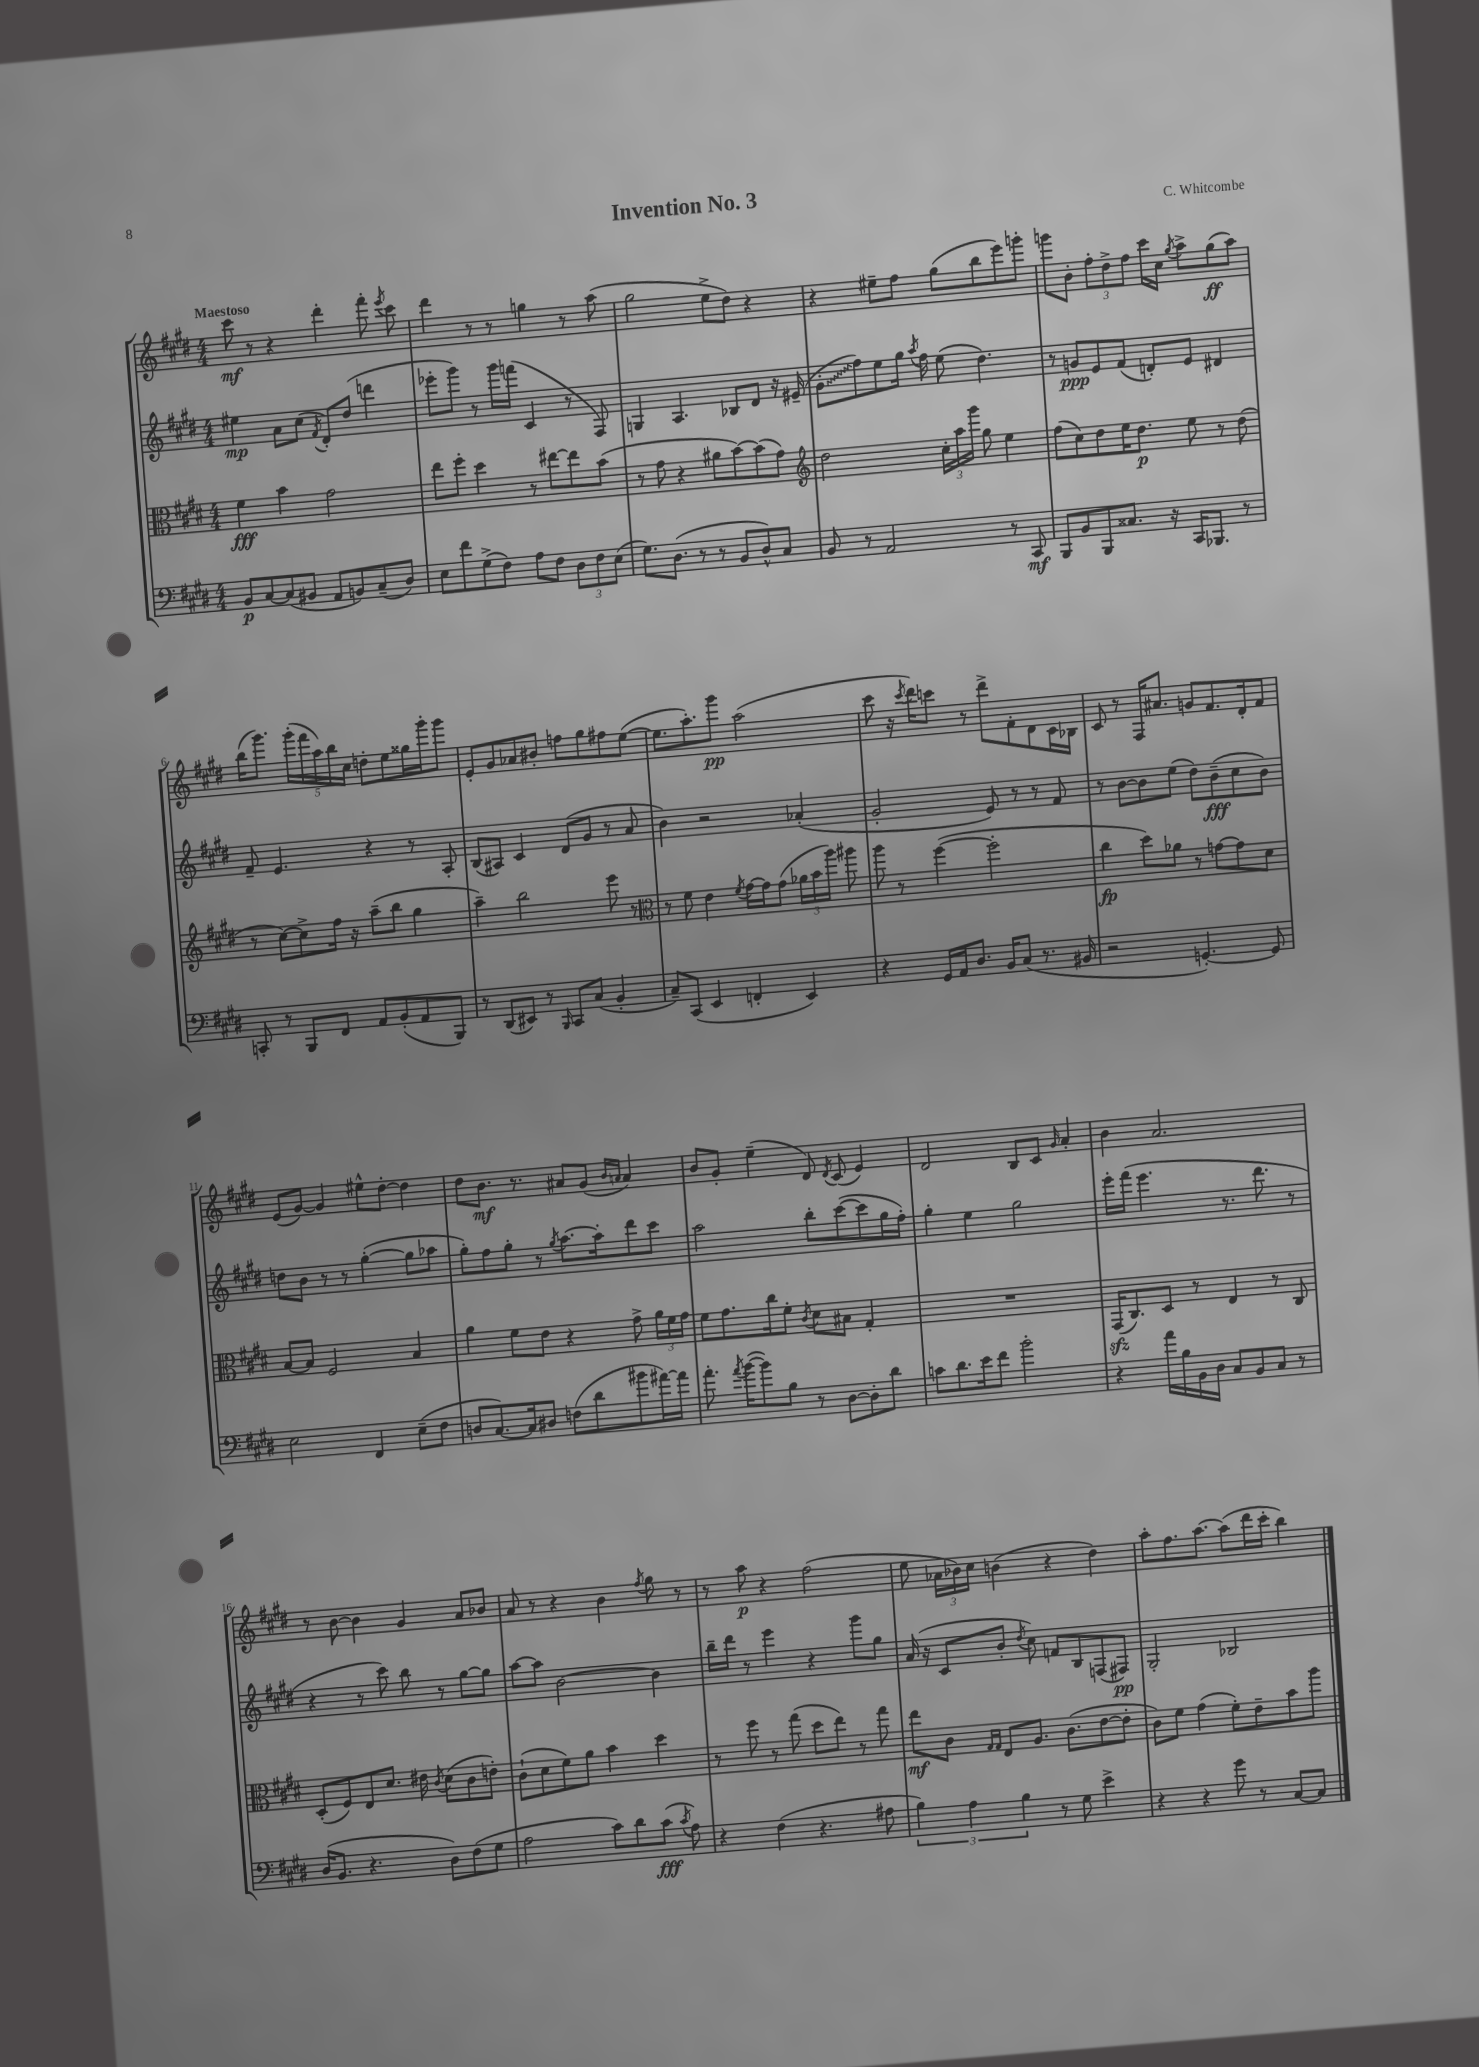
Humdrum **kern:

**kern	**kern	**kern	**kern
*staff4	*staff3	*staff2	*staff1
*clefF4	*clefC3	*clefG2	*clefG2
*k[f#c#g#d#]	*k[f#c#g#d#]	*k[f#c#g#d#]	*k[f#c#g#d#]
*M4/4	*M4/4	*M4/4	*M4/4
8BB	4f#	4ee#	8ccc#
[8C#	.	.	8r
(8C#]	4b	8a	4r
8BB#	.	(8cc#	.
.	.	8qf#	.
8AA	2g#	8d#')	4ddd#'
8BB)	.	(8dd#	.
(8C#~	.	4ddd	8fff#'
.	.	.	8qeee
8D#)	.	.	8ccc#
=	=	=	=
8E	8ee	8eee-'	4ddd#
8f#	8ff#'	8ggg#)	.
(8G#^	4dd#	8r	8r
8F#)	.	16ggg#	8r
.	.	(16fff	.
8A	8r	4c#	4gg
8F#	[8ee#	.	.
12D#	8ee#]	8r	8r
12F#	.	.	.
.	(8b	8F#)	(8aa
(12E	.	.	.
=	=	=	=
8.G#)	8r	4G	2gg#
.	8g#	.	.
(8.D#	.	.	.
.	4r	4.A	.
8r	.	.	.
8r	8a#	.	8ee^
8BB	[8b)	8B-	8dd#)
8D#^^)	(8b]	8d#	4r
8C#	8g#)	16r	.
.	.	(16e#~	.
=	=	=	=
*	*clefG2	*	*
8BB	2dd#	8g#'	4r
8r	.	8ff#)	.
2AA	.	8ee	8ee#~
.	.	16gg#	8ff#
.	.	8qaa	.
.	.	16ff#	.
.	24cc#'	(8ee	(8gg#
.	24aa	.	.
.	24ggg#	.	.
.	8gg#	4.dd#)	8bb
8r	4ee	.	8eee)
8CC#	.	.	8ggg'
=	=	=	=
8BBB	(8ff#	8r	8ggg
8BB	8cc#)	8g	8b'
8BBB	8dd#	8e	12ff#'
.	.	.	12dd#^
8.C##	16ee	(8f#	.
.	.	.	12ff#
.	8.dd#	.	.
.	.	8d')	16ccc#
16r	.	.	16cc#
.	.	.	8qgg#
16CC#	8ee	8e	8aa^
8.BBB-	.	.	.
.	8r	4d#	(8gg#
8r	(8dd#	.	8aa)
=	=	=	=
8CC'	8r	8f#~	(16bb
.	.	.	8.ggg#)
8r	[8cc#)	4.e	.
8BBB	8cc#^]	.	(20ggg#'
.	.	.	20fff#
.	.	.	20aa)
8FF#	16ff#	.	.
.	.	.	20bb
.	16r	.	.
.	.	.	20cc#
8AA	(8aa~	4r	8dd'
(8BB'	8bb	.	8ee
8AA	4gg#	8r	16gg##
.	.	.	16ggg#'
8BBB)	.	8A'	8ggg#
=	=	=	=
8r	4aa~)	(8B	8e'
(8DD#	.	8A#)	8g#
8EE#)	2bb	4c#	8a-
8r	.	.	8b#'
16qqBBB	.	.	.
8CC#	.	(8d#	8ff
(8C#	.	8g#	8gg#
4BB'	8eee	8r	8ff#
.	8r	8a	([8ee
=	=	=	=
*	*clefC3	*	*
8C#~)	8r	4b)	8.ee]
(8CC#	8f#	.	.
.	.	.	8.aa')
4EE	4e	2r	.
.	.	.	8ggg#
.	8qf#	.	.
4FF'	[16g#	.	(2aa
.	16g#]	.	.
.	(8g#	.	.
4EE)	24a-	(4a-'	.
.	24b	.	.
.	24aa)	.	.
.	8aa#	.	.
=	=	=	=
4r	8aa	2g#'	8ccc#
.	8r	.	16r
.	.	.	8qccc#
.	.	.	16ddd#)
16GG#	([4ff#	.	8ccc
16AA	.	.	.
8.D#	.	.	8r
.	2ff#']	8e)	8ddd#^
16BB	.	.	.
(8C#	.	8r	8f#'
8.r	.	8r	8d#
.	.	8f#	16c#
16BB#	.	.	16B-
=	=	=	=
2r	4cc#	8r	8c#
.	.	[8b	8r
.	8dd#)	8b]	16F#
.	.	.	8.a#
.	8a-	(8ee	.
[4.GG')	8r	8dd#)	8g
.	[8g	(8b~	8.f#
.	8g]	8cc#	.
.	.	.	16d#'
8GG]	8d#	8b)	8f#
=	=	=	=
2E	[8B	8dd	(8e
.	8B]	8b	[8g#)
.	2F#	8r	4g#]
.	.	8r	.
4FF#	.	([4gg#'	8ee#^^
.	.	.	[8dd#'
(8E~	4B	8gg#]	4dd#]
8F#	.	8aa-	.
=	=	=	=
8D	4a	8gg#')	8dd#
[8.C#)	.	8ff#	8.b
.	8f#	8gg#'	.
16C#]	.	.	8.r
8D#	8e	8r	.
.	.	8qgg#	.
(8F	4r	[8.aa	8a#
8d#	.	.	(8g#
.	.	16aa']	.
.	.	.	16qqb
.	.	.	16qqa
8b#	8g#^	8ddd#	4a)
[16a#)	24a	8ccc#	.
.	24f#	.	.
16a#]	.	.	.
.	24g#	.	.
=	=	=	=
8.a'	8f#	2aa	8b
.	8.g#	.	8g#'
8qa	.	.	.
([16b	.	.	.
8b])	.	.	(4ee~
.	16cc#	.	.
8B	8f#'	.	.
.	8qc#	.	.
8r	8d#	8bb'	8d#)
.	.	.	8qd#
[8D#	8B#	([8ccc#	(8c#
8D#']	4G#'	8ccc#]	4e)
8d#	.	16gg#	.
.	.	16ff#')	.
=	=	=	=
8c	1r	4gg#'	2d#
8.d#	.	.	.
.	.	4ee	.
16e	.	.	.
8f#	.	.	.
2b'	.	2gg#	8B
.	.	.	8c#
.	.	.	16qqg#
.	.	.	4a'
=	=	=	=
4r	(16GG#	16eee'	4b
.	8.C#)	(16fff#	.
.	.	4.eee	.
16a	8D#	.	2.a
16B	.	.	.
16BB	8r	.	.
16D#	.	.	.
8C#	4E	8.r	.
8BB	.	.	.
.	.	8.ddd#	.
8C#	8r	.	.
8r	8C#	8r	.
=	=	=	=
(16D#	(8D#'	4r	8r
8.BB	.	.	.
.	8F#)	.	[8b
4.r	8E	8r	4b]
.	8.d#	8ccc#)	.
.	.	8bb	4g#
.	16e#	.	.
.	8qc#	.	.
8D#)	(8d#	8r	.
(8F#	8c#	[8gg#	8a
8G#	8e')	8gg#]	8b-
=	=	=	=
2A	(8c#`	[8aa	8a
.	8d#	8aa]	8r
.	8f#)	[2b	4r
.	8a	.	.
8c#)	4b	.	4b
8d#	.	.	.
.	.	.	8qff#
(8c#	4dd#	4b]	8gg#
8qc#	.	.	.
8A)	.	.	8r
=	=	=	=
4r	8r	16bb~	8r
.	.	16ddd#	.
.	8ff#	8r	8aa
(4F#	8r	4eee	4r
.	(8gg#	.	.
4.r	8dd#	4r	(2ff#
.	8ee)	.	.
.	8r	8ggg#	.
8A#	8gg#	8gg#	.
=	=	=	=
6B)	8ee	(16a	8ee
.	.	16r	.
.	8c#	8c#	24a-
6A	.	.	24b-)
.	.	.	24cc#
.	16qqG#	.	.
.	16qqG#	.	.
.	8E	8b'	(4b
6B	.	.	.
.	.	8qdd#	.
.	8.A	8cc#)	.
8r	.	8f	4r
.	(8.c#	.	.
8G#	.	8B	.
4e^	[8e	(8F	4dd#)
.	8e']	8F#)	.
=	=	=	=
4r	8c#)	2G#'	8aa'
.	8f#	.	8.ff#
4r	(4g#	.	.
.	.	.	[8.aa
8g#	8f#')	2B-	(8aa]
8r	8e~	.	16ddd#
.	.	.	16ccc#'
[8C#	8b	.	4bb)
8C#]	8aa	.	.
==	==	==	==
*-	*-	*-	*-
